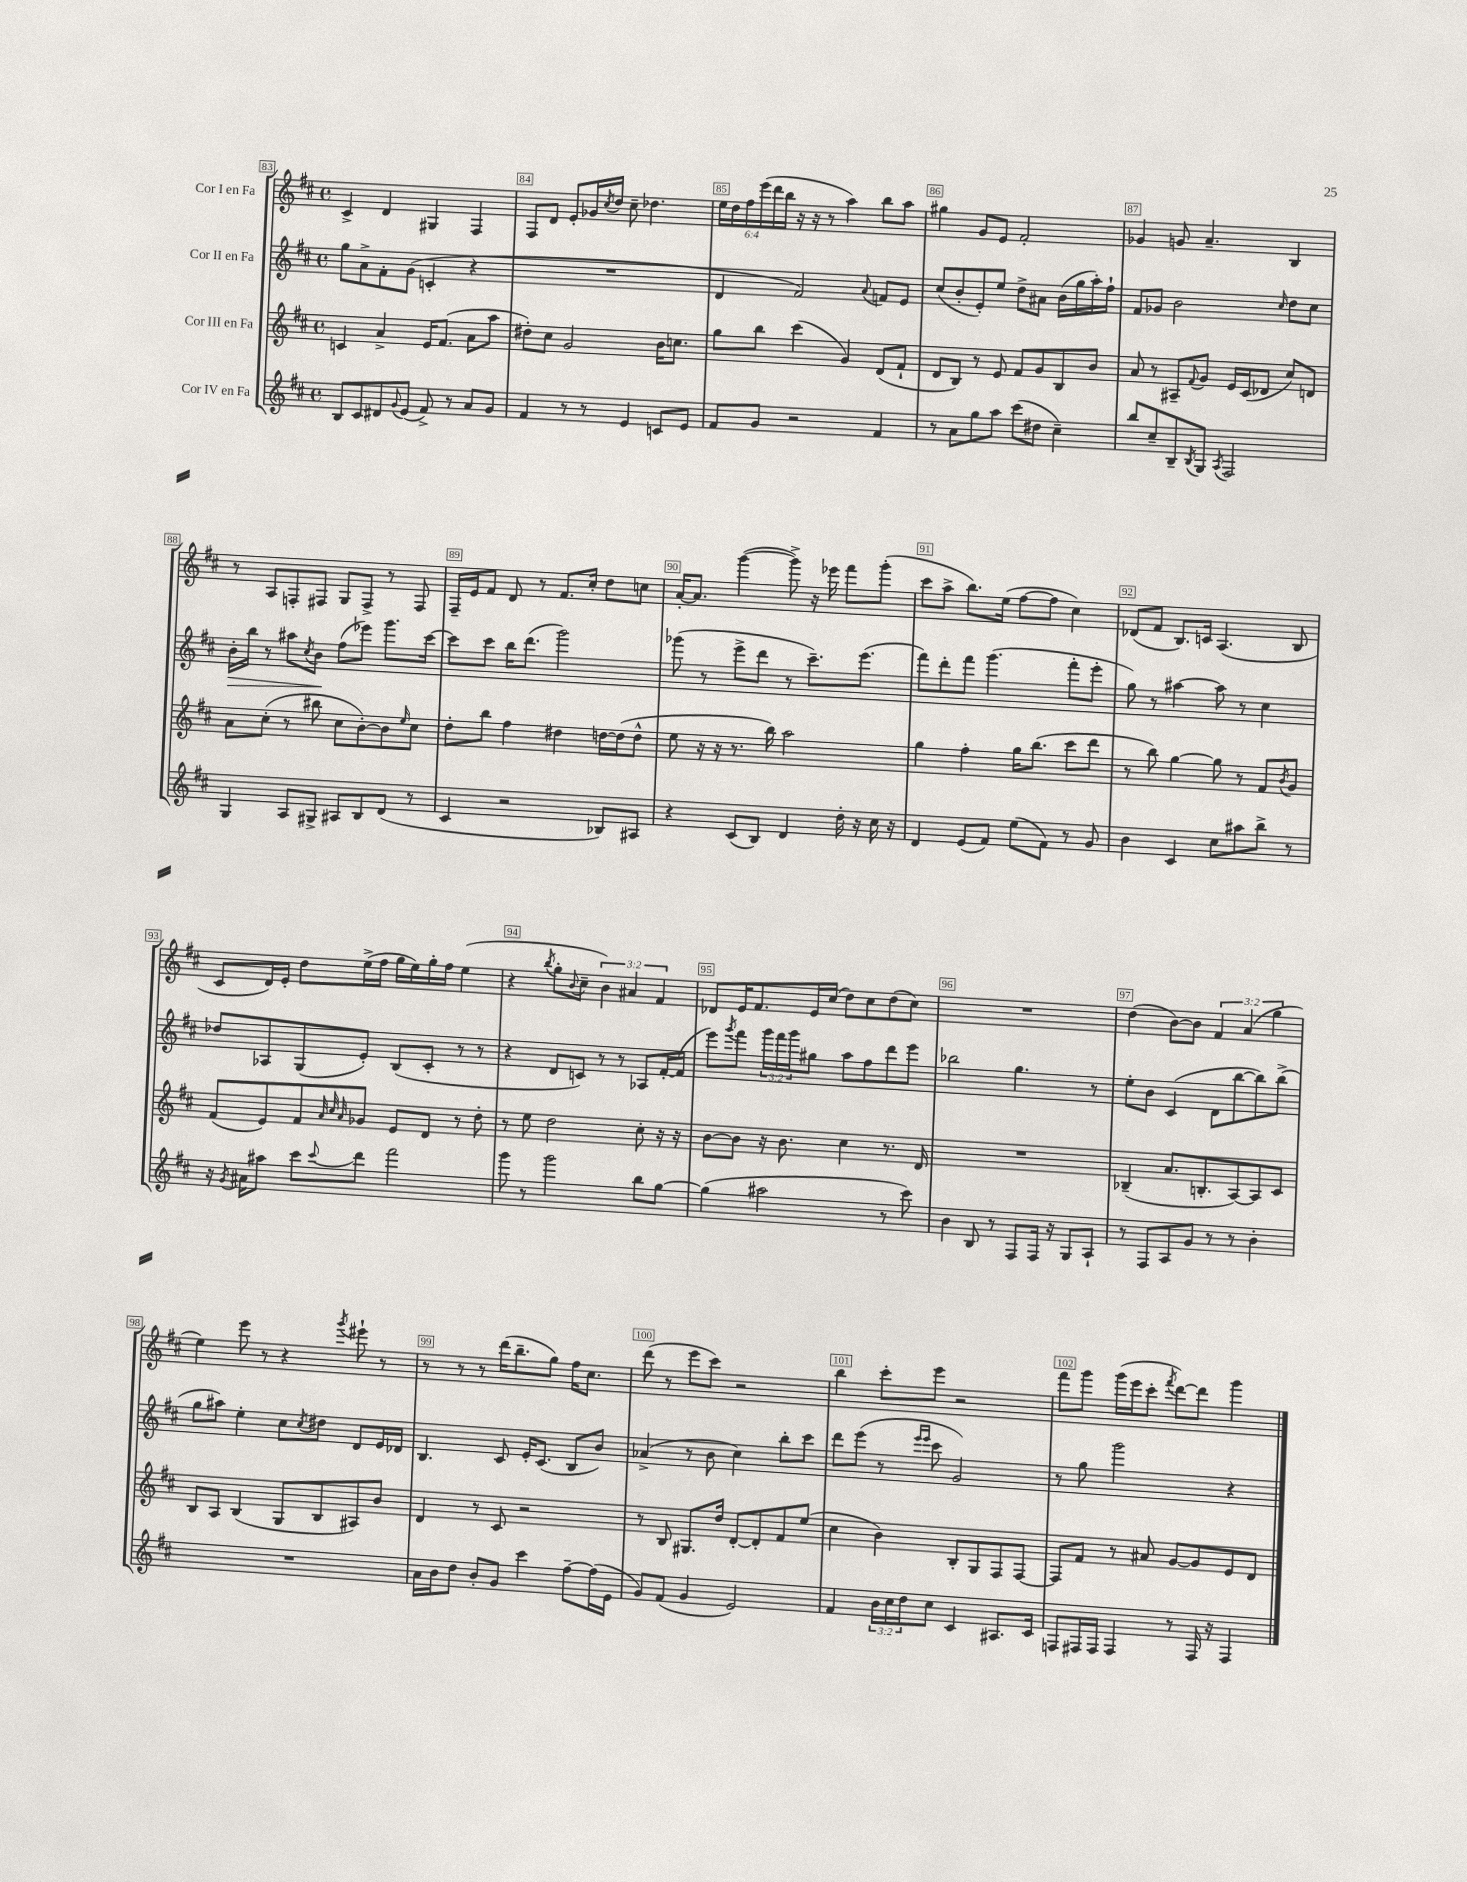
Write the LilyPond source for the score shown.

<<
\new StaffGroup <<
\new Staff = "s0" \with { instrumentName = "Cor I en Fa" } {
    \clef treble \key d \major \defaultTimeSignature \time 4/4 \override Staff.TupletNumber.text = #tuplet-number::calc-fraction-text
    cis'4-> d'4 gis4 fis4 |
    fis8 d'8 e'8-. ges'16 \acciaccatura { cis''8 } d''16 cis''8-- des''4. |
    \tuplet 6/4 { e''16 d''16 fis''16 e'''16( d'''16 b''16 } r16 r16 r8 a''4) b''8 a''8 |
    gis''4 g'8 e'8 fis'2-. |
    ges'4 g'8 a'4.-- b4 |
    r8 a8 f8-. fis8 g8 fis8-> r8 fis8 |
    fis16-- e'16 fis'8 d'8 r8 fis'8. cis''16-. d''8 c''8 |
    a'16~-. a'8. g'''4~( g'''8->) r16 ees'''16 fis'''8 g'''8-.( |
    cis'''8 a''8-> b''8.) e''16( fis''8~ fis''8 cis''4) |
    des'8( fis'8 b8.) c'16 a4.( b8 |
    cis'8 d'16) e'16-. d''8 e''16->( fis''16 g''16 e''16) g''16-. fis''16 e''4( |
    r4 \acciaccatura { b''8 } g''8-. \appoggiatura { b'8 } cis''8-- \tuplet 3/2 { b'4) ais'4 fis'4 } |
    des'8 e'16 fis'8. e'16 cis''16( d''8) cis''8 d''8( cis''8) |
    R1 |
    d''4( b'8~) b'8 \tuplet 3/2 { fis'4 a'4( g''4 } |
    e''4) e'''8 r8 r4 \acciaccatura { g'''8 } eis'''8-! r8 |
    r8 r8 r8 d'''16( b''8.-- g''8) fis''16 cis''8. |
    d'''8( r8 e'''8 cis'''8) r2 |
    b''4 cis'''8-. e'''8 r2 |
    fis'''8 g'''8 g'''16( e'''16 cis'''8-. \acciaccatura { fis'''8 } d'''8~) d'''8 g'''4 \bar "|." |
}
\new Staff = "s1" \with { instrumentName = "Cor II en Fa" } {
    \clef treble \key d \major \defaultTimeSignature \time 4/4 \override Staff.TupletNumber.text = #tuplet-number::calc-fraction-text
    g''8 a'8-> fis'8-. g'8( c'4-. r4 |
    R1 |
    d'4 fis'2) \appoggiatura { a'8 } f'8 e'8 |
    cis''8( b'8-. e'8-.) e''8 d''8-> ais'8 b'16( g''16 a''16-.) fis''16-! |
    fis'8 ges'8 b'2 \grace { cis''16 } d''8 cis''8 |
    b'16-.\> b''16 r8 ais''8 \acciaccatura { cis''8 } b'8\! fis''8( ees'''8) g'''8. cis'''16~ |
    cis'''8 cis'''8 b''16 d'''8.( g'''2) |
    ges'''8( r8 e'''8-> d'''8 r8 cis'''8.--) e'''8.( |
    fis'''8) d'''8-. fis'''8 g'''4.( fis'''8-. e'''8-. |
    g''8) r8 ais''4~ ais''8 r8 cis''4 |
    des''8 aes8 g8( e'8-.) b8( cis'8-. r8 r8 |
    r4 d'8 c'8) r8 r8 aes8 fis'16~-. fis'16( |
    e'''8) \acciaccatura { g'''8 } fis'''8 \tuplet 3/2 { g'''16 fis'''16 g'''16 } gis''8 a''8 fis''8 d'''8 e'''8 |
    bes''2 g''4. r8 |
    e''8-. b'8 cis'4( d'8 b''8~ b''8) b''8->( |
    g''8 ais''8) e''4-. cis''8 \acciaccatura { cis''8 } dis''8 d'8 e'16 des'16 |
    b4. cis'8 e'16-. cis'8.( b8 b'8) |
    aes'4->( r8 b'8 cis''4) b''8-. cis'''8 |
    d'''8 e'''8( r8 \grace { e'''16 e'''16 } cis'''8 g'2) |
    r8 g''8 g'''2 r4 \bar "|." |
}
\new Staff = "s2" \with { instrumentName = "Cor III en Fa" } {
    \clef treble \key d \major \defaultTimeSignature \time 4/4
    c'4 a'4-> e'16 fis'8.( a'8 a''8 |
    dis''8-.) cis''8 g'2 b'16 c''8. |
    g''8 b''8 cis'''4( g'4) d'8( fis'8-! |
    d'8 b8) r8 e'8 fis'8 g'8 b8 b'8 |
    a'8 r8 ais8-- \appoggiatura { fis'8 } g'8 e'16 cis'16( des'8 cis''8) d'8 |
    a'8 cis''8-.( r8 bis''8 cis''8 b'8~-.) b'8 \grace { e''16 } cis''8 |
    d''8-. b''8 fis''4 dis''4 d''16~ d''16( d''8-^ |
    e''8 r16 r16 r8. b''16) a''2 |
    g''4 fis''4-. g''16 b''8.( cis'''8 d'''8 |
    r8 b''8) g''4~ g''8 r8 fis'8 \acciaccatura { b'8 } g'8 |
    fis'8( e'8) fis'8 \grace { a'32 cis''32 a'32 } ges'8 e'8 d'8 r8 d''8-. |
    r8 e''8 d''2 cis''8-. r16 r16 |
    b'8~ b'8 r16 b'8. cis''4 r8. d'16 |
    R1 |
    bes4--( a'8. b8.-. a8~) a8 cis'8 |
    b8 a8 b4( g8 b8 ais8) b'8 |
    d'4 r8 cis'8 r2 |
    r8 b8 gis8. d''16 d'8~-. d'8-. fis'8 e''8( |
    cis''4 b'4) b8-. g8 fis8 fis8~ |
    fis8 fis'8 r8 ais'8 g'8~ g'8 e'8 d'8 \bar "|." |
}
\new Staff = "s3" \with { instrumentName = "Cor IV en Fa" } {
    \clef treble \key d \major \defaultTimeSignature \time 4/4 \override Staff.TupletNumber.text = #tuplet-number::calc-fraction-text
    b8 cis'8 dis'8 \appoggiatura { g'8 } e'8( fis'8->) r8 a'8 g'8 |
    fis'4 r8 r8 e'4 c'8 e'8 |
    fis'8 g'8 r2 fis'4 |
    r8 a'8 g''8 a''8 cis'''8( dis''8 cis''4--) |
    b''8 cis''8-- b8-- \acciaccatura { b8 } g8 \acciaccatura { a8 } fis2 |
    g4 a8 gis8-> ais8 b8 d'8( r8 |
    cis'4 r2 bes8) ais8 |
    r4 cis'8( b8) d'4 d''16-. r16 cis''16 r16 |
    d'4 e'8( fis'8) e''8( fis'8) r8 g'8 |
    b'4 cis'4 cis''8 ais''8 b''8-> r8 |
    r16 \acciaccatura { g'8 } ais'16 ais''8 cis'''8 \appoggiatura { cis'''8 } d'''8 fis'''2 |
    g'''8 r8 g'''2 b''8 g''8~ |
    g''4( ais''2 r8 cis'''8) |
    b'4 b8 r8 fis8 fis16 r16 g8 a8-! |
    r8 fis8 a8 g'8 r8 r8 b'4-. |
    R1 |
    a'16 b'16 d''8 b'8-. g'8 cis'''4 fis''8~-- fis''16( e'16 |
    g'8) fis'8( g'4 e'2) |
    fis'4 \tuplet 3/2 { b'16 cis''16 d''16 } cis''8 cis'4 ais8. cis'16 |
    f8 fis16 fis16 fis4 r8 fis16 r16 fis4 \bar "|." |
}
>>
>>
\layout { \context { \Score currentBarNumber = #83 \override BarNumber.break-visibility = ##(#f #t #t) barNumberVisibility = #all-bar-numbers-visible \override BarNumber.stencil = #(make-stencil-boxer 0.1 0.3 ly:text-interface::print) } }
